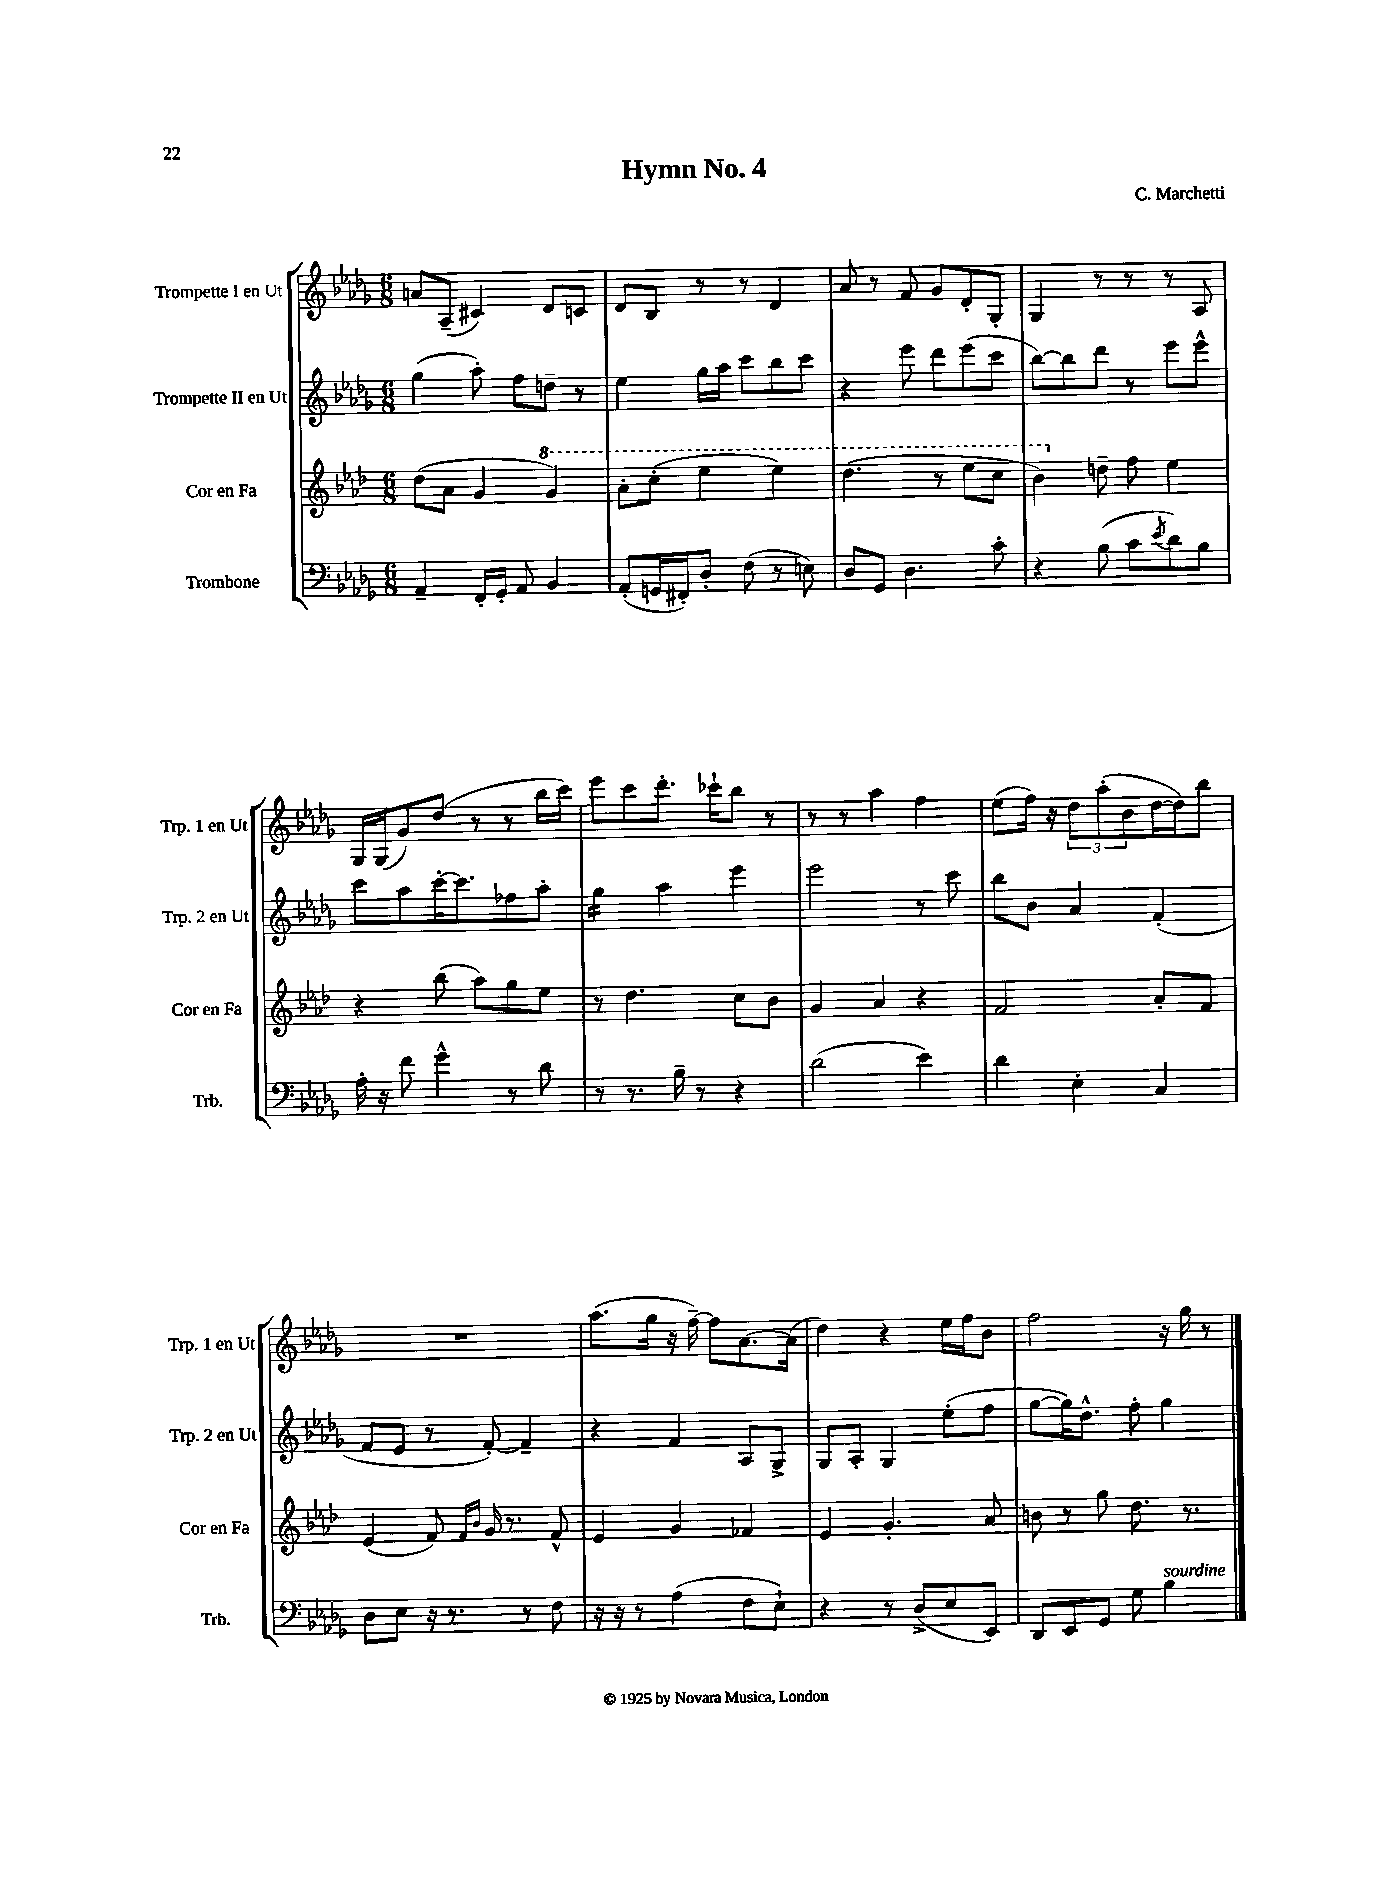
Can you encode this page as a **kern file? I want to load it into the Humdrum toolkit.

**kern	**kern	**kern	**kern
*part4	*part3	*part2	*part1
*staff4	*staff3	*staff2	*staff1
*I"Trombone	*I"Cor en Fa	*I"Trompette II en Ut	*I"Trompette I en Ut
*I'Trb.	*I'Cor en Fa	*I'Trp. 2 en Ut	*I'Trp. 1 en Ut
*clefF4	*clefG2	*clefG2	*clefG2
*k[b-e-a-d-g-]	*k[b-e-a-d-]	*k[b-e-a-d-g-]	*k[b-e-a-d-g-]
*M6/8	*M6/8	*M6/8	*M6/8
=1	=1	=1	=1
4AA-~/	(8dd-\L	(4gg-\	8an/L
.	8a-\J	.	(8A-~/J
16FF'/LL	4g/	8aa-'\)	4c#X/)
16GG-'/JJ	.	.	.
8AA-/	.	8ff\L	.
*	*8va	*	*
4BB-/	4gg/)	8ddn~\J	8d-/L
.	.	8r	8cn/J
=2	=2	=2	=2
(8AA-'/L	8aa-'\L	4ee-\	8d-/L
16GGn/L	(8ccc'\J	.	8B-/J
16FF#X'/J)	.	.	.
8D-'/J	4eee-\	16gg-\LL	8r
.	.	16aa-\JJ	.
(8F\	.	8ccc\L	8r
8r	4eee-\)	8bb-\	4d-/
8En\)	.	8ccc\J	.
=3	=3	=3	=3
8D-/L	(4.ddd-\	4r	8a-/
8GG-/J	.	.	8r
4.D-\	.	8eee-\	8f/
.	8r	8ddd-\L	8g-/L
.	8eee-\L	(8eee-\	8d-'/
8c'\	8ccc\J	8ccc\J	8G-'/J
=4	=4	=4	=4
4r	4bb-\)	[8bb-\L)	4G-/
.	.	8bb-\]	.
*	*X8va	*	*
(8B-\	8ddn~\	8ddd-\J	8r
8c\L	8ff\	8r	8r
8qe-/	.	.	.
8d-\)	4ee-\	8eee-\L	8r
8B-\J	.	8eee-^^\J	8A-/
!!LO:LB:g=z
=5	=5	=5	=5
16A-'\	4r	8ccc\L	16G-/LL
16r	.	.	(16G-/J
8f\	.	8aa-\	8g-/)
4g-^^\	(8bb-\	[16ccc'\K	(8dd-/J
.	.	8.ccc\]	.
.	8aa-\L)	.	8r
8r	8gg\	8ff-X\	8r
8d-\	8ee-\J	8aa-'\J	16bb-\LL
.	.	.	16ccc\JJ)
=6	=6	=6	=6
*	*	*tremolo	*
8r	8r	16gg-\LL	8eee-\L
.	.	16gg-\	.
8.r	4.dd-\	16gg-\	8ccc\
.	.	16gg-\JJ	.
*	*	*Xtremolo	*
.	.	4aa-\	8.ddd-'\J
16B-~\	.	.	.
8r	.	.	.
.	.	.	16ccc-X`\KL
4r	8cc\L	4eee-\	8bb-\J
.	8b-\J	.	8r
=7	=7	=7	=7
(2d-\	4g/	2eee-\	8r
.	.	.	8r
.	4a-/	.	4aa-\
4e-\)	4r	8r	4ff\
.	.	8ccc\	.
=8	=8	=8	=8
4d-\	2f/	8bb-\L	(8ee-\L
.	.	8b-\J	16ff\Jk)
.	.	.	16r
4E-'\	.	4a-/	12dd-\L
.	.	.	(12aa-'\
.	.	.	12b-\
4C/	8a-'/L	(4f'/	[16dd-\L
.	.	.	16dd-\J])
.	8f/J	.	8bb-\J
!!LO:LB:g=z
=9	=9	=9	=9
8D-\L	(4e-/	8f/L	2.r
8E-\J	.	8e-/J	.
16r	8f/)	8r	.
8.r	.	.	.
.	16qqf/LL	.	.
.	16qqb-/JJ	.	.
.	16g/	[8f'/)	.
.	8.r	.	.
8r	.	4f~/]	.
8F\	8f^^/	.	.
=10	=10	=10	=10
16r	4e-/	4r	(8.aa-\L
16r	.	.	.
8r	.	.	.
.	.	.	16gg-\Jk
(4A-\	4g/	4f/	16r
.	.	.	[16ff~\)
.	.	.	8ff\L]
8F\L	4f-X/	8A-/L	[8.a-\
8E-`\J)	.	8G-^/J	.
.	.	.	(16a-\Jk]
=11	=11	=11	=11
4r	4e-/	8G-/L	4dd-\)
.	.	8A-'/J	.
8r	4.g'/	4G-/	4r
(8D-^/L	.	.	.
8E-/	.	(8ee-'\L	16ee-\LL
.	.	.	16ff\J
8EE-/J)	8a-/	8ff\J	8b-\J
=12	=12	=12	=12
8DD-/L	8bn\	[8gg-\L	2ff\
8EE-/	8r	16gg-\K])	.
.	.	8.dd-^^\J	.
8GG-/J	8gg\	.	.
8G-\	8.dd-\	8ff'\	.
!LO:TX:a:i:t=sourdine	!	!	!
4B-\	.	4gg-\	16r
.	8.r	.	16gg-\
.	.	.	8r
==	==	==	==
*-	*-	*-	*-
